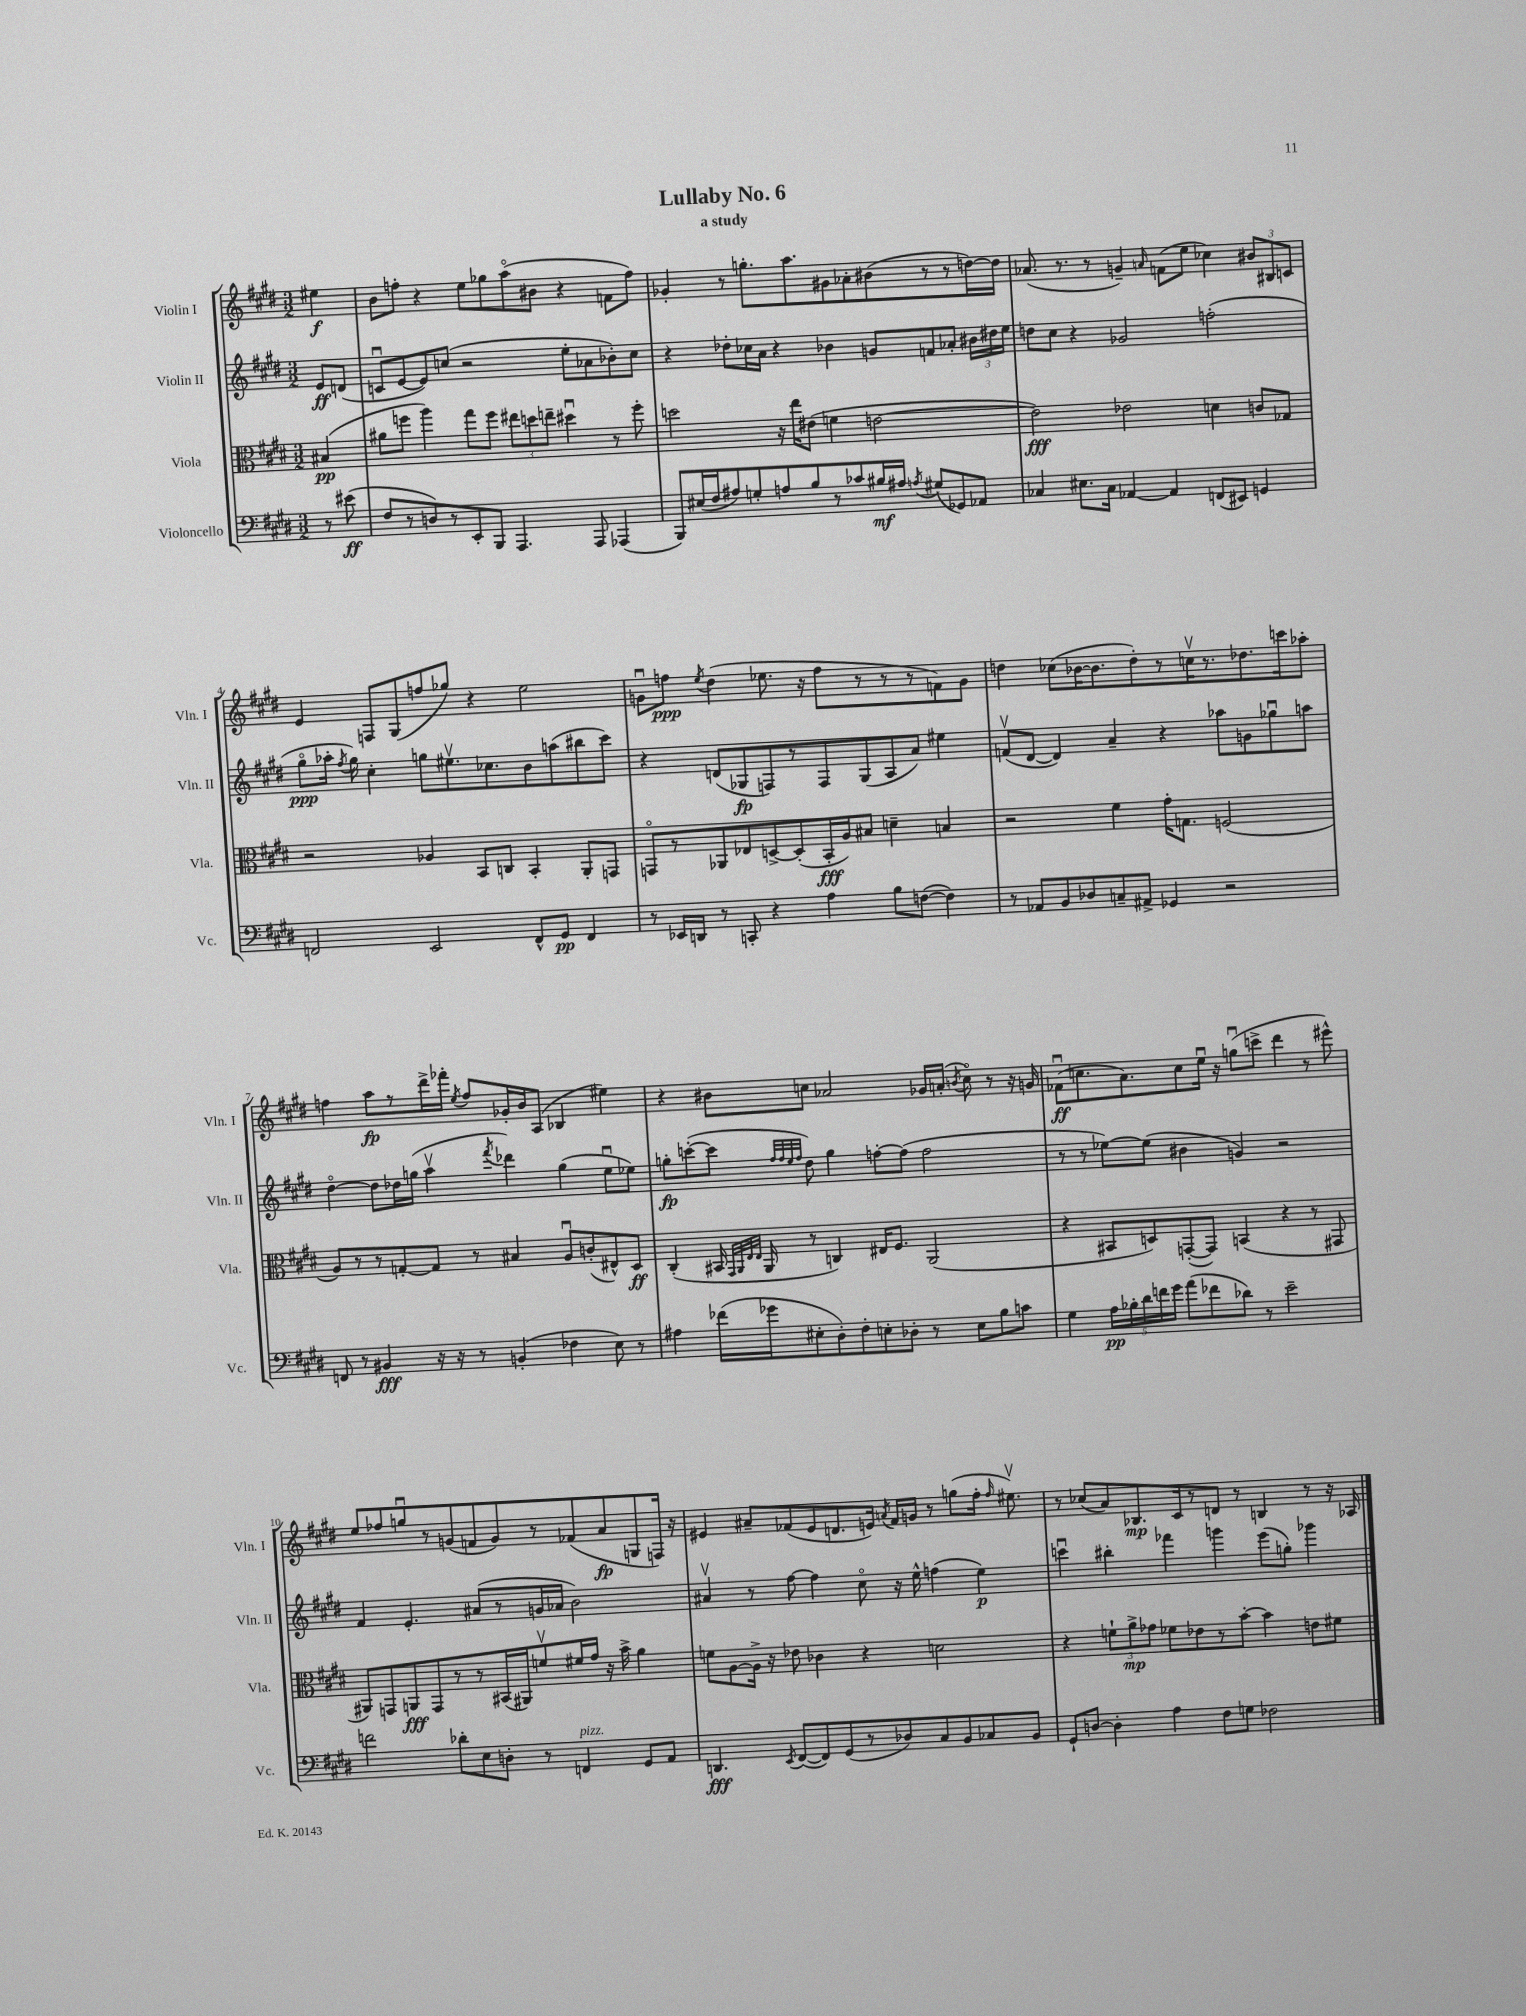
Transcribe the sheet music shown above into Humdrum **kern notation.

**kern	**kern	**kern	**kern
*staff4	*staff3	*staff2	*staff1
*clefF4	*clefC3	*clefG2	*clefG2
*k[f#c#g#d#]	*k[f#c#g#d#]	*k[f#c#g#d#]	*k[f#c#g#d#]
*M3/2	*M3/2	*M3/2	*M3/2
8r	(4B#	8e	4ee#
(8e#	.	(8d	.
=	=	=	=
8F#	8a#	8cu	8b
8r	8ff	[8e	8ff'
8D)	4aa)	8e])	4r
8r	.	(8cc	.
8EE'	8gg#	2r	8ee
8BBB	8ff	.	8gg-
4.AAA	12ee#	.	(8aao
.	12dd	.	.
.	.	.	8b#
.	12ee~	.	.
.	4dd#u	8ee'	4r
8AAA	.	8a-	.
(4AAA-	8r	8b-')	8f
.	8ff'	8cc	8ff)
=	=	=	=
8BBB)	2dd	4r	4g-'
(16E#	.	.	.
16F#	.	.	.
8A#)	.	8dd-'	8r
8G'	.	16cc-	8.gg'
.	.	16a	.
8A	16r	4r	.
.	16ee	.	8.aa
8B	(8e#	.	.
8r	4f	4b-	8g#
8c-	.	.	8a-'
16B#	[2e	8g	(8b#
16A#	.	.	.
8qA	.	.	.
(8G#	.	8f	8r
8GG-)	.	8a-'	8r
8AA-	.	24b#	[16dd)
.	.	24dd#	.
.	.	.	16dd]
.	.	24ee	.
=	=	=	=
4C-	2e])	8dd	(8.a-
.	.	8cc#	.
.	.	.	8.r
8.E#	.	4r	.
.	.	.	8r
16C-	.	.	.
[4AA-	2e-	2g-	4g~)
.	.	.	16qqa
4AA-]	.	.	(8f
.	.	.	8ee
(8FF	4d	(2ff'	4cc-)
8EE#)	.	.	.
4GG	8c	.	12b#
.	.	.	12B#
.	8G-	.	.
.	.	.	12c
=	=	=	=
2FF	2r	8gg#o	4e
.	.	16aa-'	.
.	.	8qff#	.
.	.	16gg#)	.
.	.	4cc#'	8F
.	.	.	(8G#
2EE	4A-	8gg	8ff
.	.	8.ee#v	8gg-)
.	8BB	.	4r
.	.	8.cc-	.
.	8C	.	.
8FF^^	4BB'	8b	2ee
8GG#	.	(8aa	.
4FF	8AA'	8bb#	.
.	8GG	8ccc#)	.
=	=	=	=
8r	8GGo	4r	8gu
16EE-	8r	.	8ff
16DD	.	.	.
.	.	.	8qee
8r	8AA-	(8d	(4dd#
8CC'	8E-	8G-	.
4r	[8D^	8F)	8.ee-
.	(8D']	8r	.
.	.	.	16r
4A	16BB'	8F	8ff
.	16A)	.	.
.	8B#	(8G-	8r
8B	4d~	8A	8r
([8F	.	8a)	8r
4F])	4B	4ee#	8f)
.	.	.	8g
=	=	=	=
8r	2r	(8fv	4dd
8AA-	.	[8d#	.
8BB	.	4d#])	(8cc-
8D-	.	.	[16b-
.	.	.	8.b-]
8C~	4f#	4a~	.
8AA#^	.	.	8dd')
4GG-	16g#'	4r	8r
.	8.G	.	.
.	.	.	16ccv
.	.	.	8.r
2r	(2F	8aa-	.
.	.	8g	8.dd-
.	.	8gg-u	.
.	.	.	16ccc
.	.	8aa	8aa-'
=	=	=	=
8FF	8A)	[4dd#o	4ff
8r	8r	.	.
4BB#	8r	8dd#]	8aa
.	[8G'	16dd-	8r
.	.	(16gg	.
16r	8G]	4aav	16ddd#^
16r	.	.	16fff-'
.	.	.	8qee
8r	8r	.	8ff
.	.	8qfff#	.
(4BB'	4B#	4ddd-)	16g-'
.	.	.	16b
.	.	.	(8A
4F-	8Au	(4gg	4B-
.	(8c'	.	.
8E)	8E#^^)	8eeu	4ee#)
8r	8D#	8ee-)	.
=	=	=	=
4A#	(4C#'	8gg'	4r
.	.	([8ccc'	.
(16f-	16BB#	8ccc]	8b#
.	32qqGG#	.	.
.	32qqAA	.	.
.	32qqE	.	.
.	32qqE	.	.
16g-	16AA	.	.
.	.	32qqff#	.
.	.	32qqff#	.
.	.	32qqee	.
.	.	32qqff#	.
8E#'	8r	8dd#)	8cc
8D#')	4C)	4gg	2a-
8F#'	.	.	.
8E'	16E#	[8ff'	.
.	8.F#	.	.
8D-'	.	(8ff]	.
8r	(2AA	2ff	16g-
.	.	.	(16a'
.	.	.	8qb
8E	.	.	8cco)
8B	.	.	8r
8c	.	.	16r
.	.	.	16g
=	=	=	=
4G#	4r	8r	(8f-u
.	.	8r	8.cc
20A	8BB#	[8ee-)	.
20B-'	.	.	.
.	.	.	8.a)
20d#	.	.	.
.	8D)	(8ee-]	.
20f	.	.	.
20g#	.	.	.
(8a	([8GG'	4b#	8cc
8f-	8GG])	.	16eeu
.	.	.	16r
8d-)	(4BB	4g)	(8ggu
8r	.	.	8ccc^
2e~	4r	2r	4ddd#
.	8r	.	8r
.	8GG#	.	8eee#^^)
=	=	=	=
2f	8AA#)	4f#	8ee
.	8GG	.	8ff-
.	8AA	4.e'	8ggu
.	8GG	.	8r
8d-'	8r	.	(8g
8E	8r	(8a#	8f
8D'	(16BB#	8r	8g)
.	16AA#)	.	.
8r	8fv	16g	8r
.	.	16a-	.
4FF	16f#	2b)	(8f-
.	16g#	.	.
.	16r	.	8a
.	16b^	.	.
8GG#	4a	.	8G
8AA	.	.	16F)
.	.	.	16r
=	=	=	=
4.DD	8f	4a#v	4e#
.	[8A	.	.
.	16A^]	8r	8a#~
.	16r	.	.
8qEE	.	.	.
([8FF#	8e-	[8ff#	(8f-
8FF#])	4c-	4ff#]	8e#
(8GG#	.	.	8.d
8r	4r	8cc#o	.
.	.	.	16e)
.	.	.	8qa
8D-)	.	16r	16f-
.	.	16ee^^	16g
8C#	2d	(4ff	8r
8BB	.	.	(8gg
8C-	.	4ee)	16ff#'
.	.	.	16qqff#
.	.	.	8.ee#v)
8BB	.	.	.
=	=	=	=
8GG#`	4r	4cccu	8r
[8D	.	.	(8cc-
4D']	12f`	4bb#'	8a)
.	12a^	.	.
.	.	.	8.B-
.	12g-	.	.
4A	8f-	4fff-	.
.	.	.	16c#
.	8e-	.	8r
8F#	8r	4ggg	8d
8G	[8b'	.	8r
2F-	4b]	(8eee	4B
.	.	8gg')	.
.	8e	4ggg-	8r
.	8f#	.	16r
.	.	.	16A-
==	==	==	==
*-	*-	*-	*-
